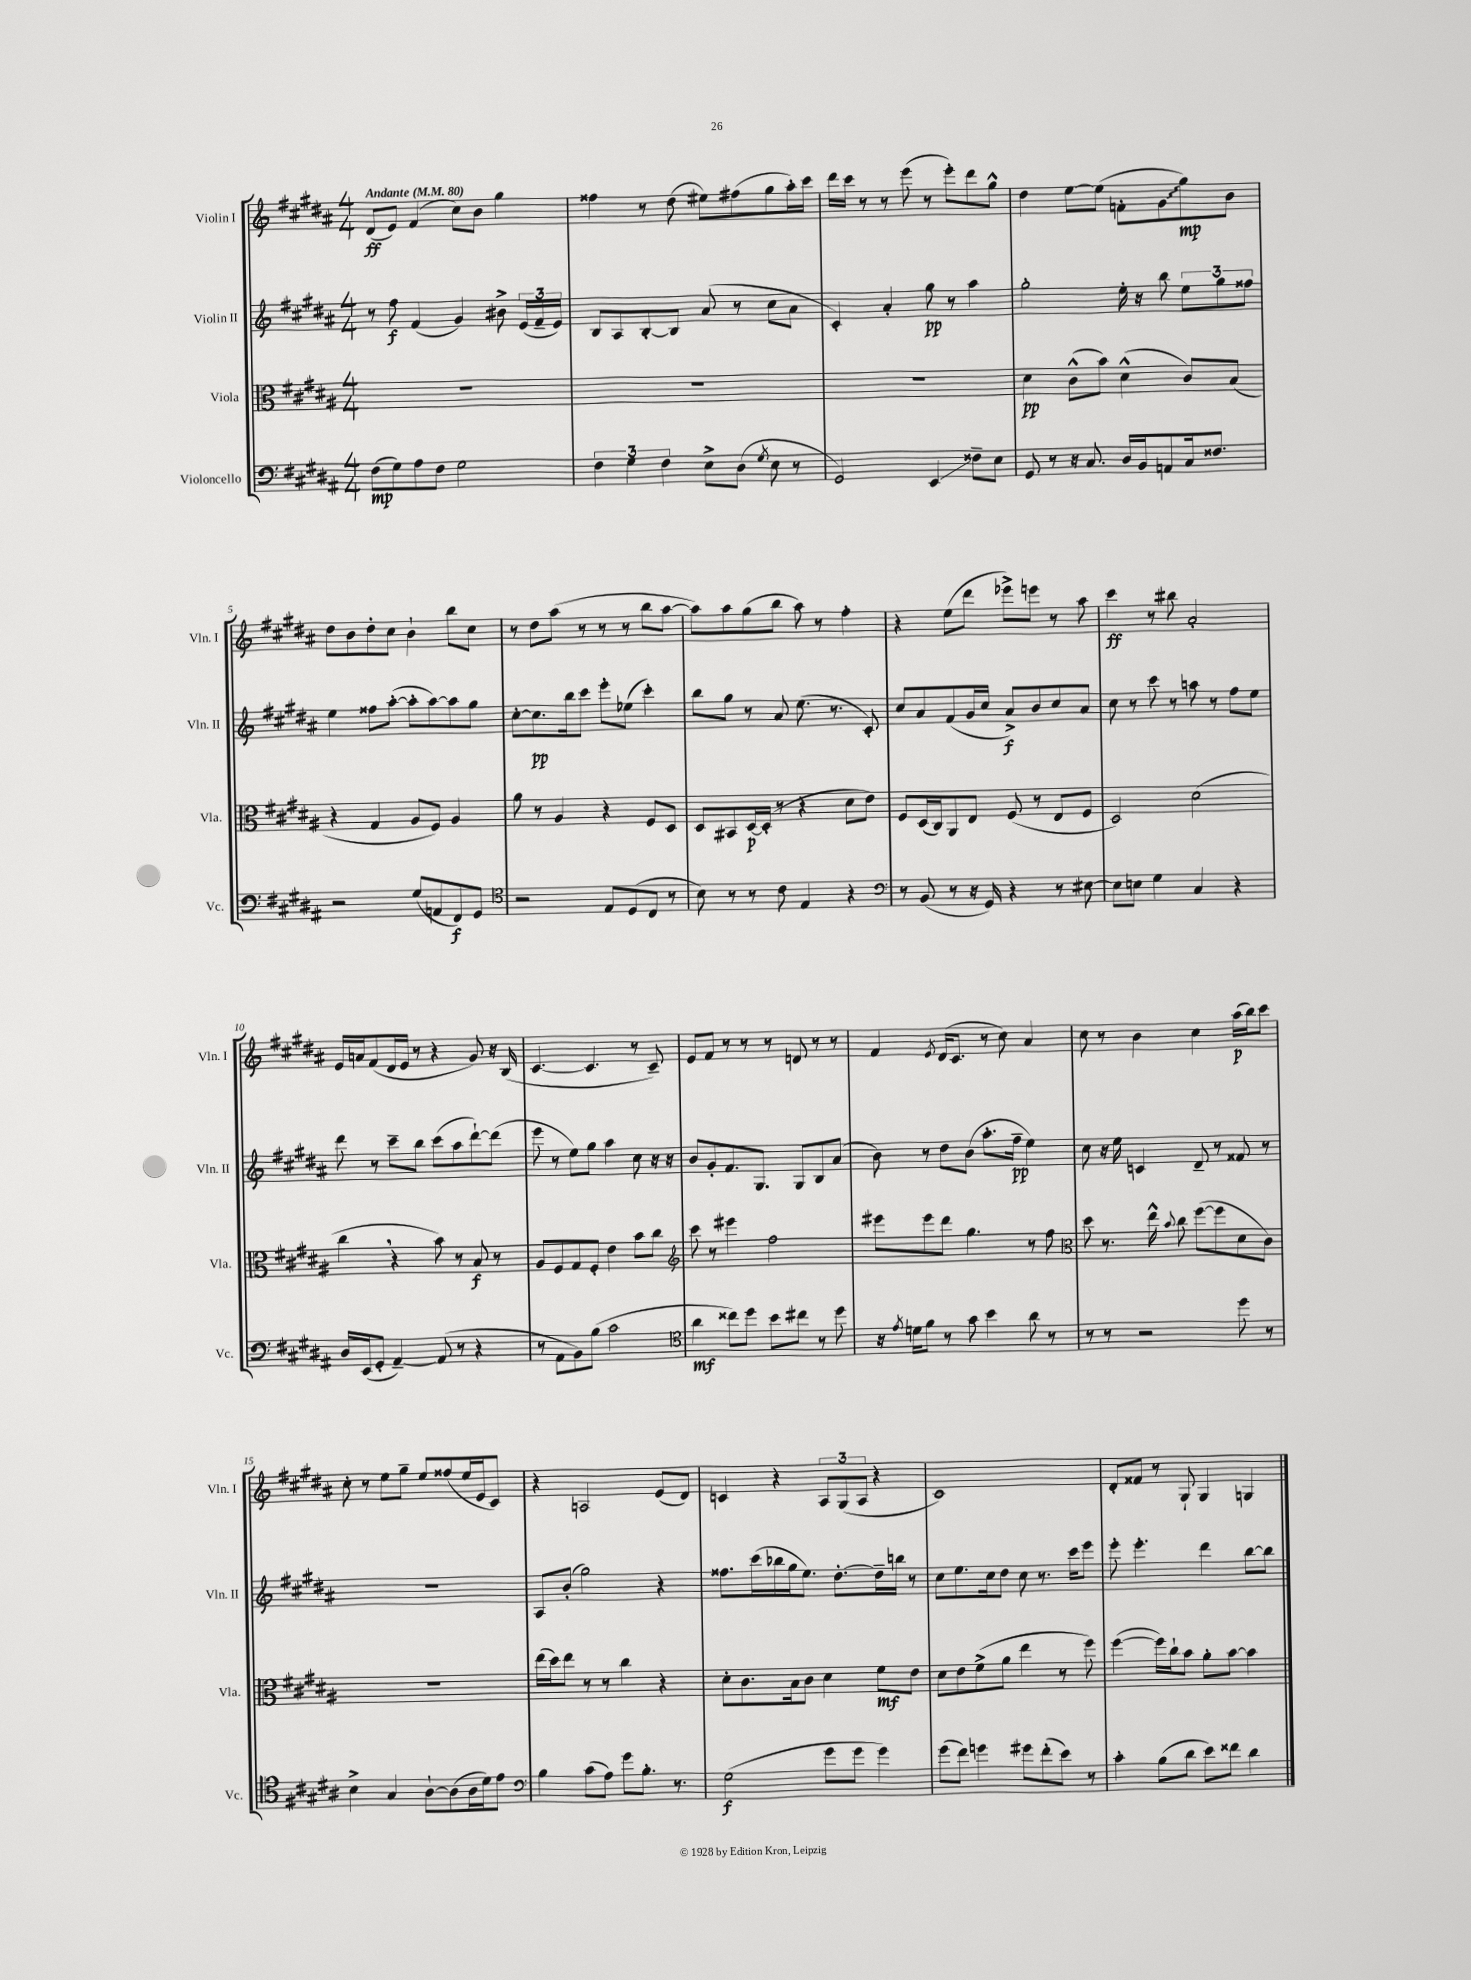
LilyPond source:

<<
\new StaffGroup <<
\new Staff = "s0" \with { instrumentName = "Violin I" shortInstrumentName = "Vln. I" } {
    \clef treble \key b \major \numericTimeSignature \time 4/4 \tempo "Andante" 4 = 80
    \autoBeamOff dis'8[\ff( e'8]) fis'4( cis''8[) b'8] gis''4 |
    fisis''4 r8 dis''8( eis''8[) fis''8( gis''8 ais''16-.) cis'''16] |
    dis'''16[ cis'''16] r8 r8 e'''8( r8 e'''8[-.) dis'''8 gis''8]-^ |
    dis''4 e''8[~ e''8]( f'8[-. \once \override Glissando.style = #'zigzag gis'8\glissando gis''8\mp) b'8] |
    dis''8[ b'8 dis''8-. cis''8] b'4-! b''8[ cis''8] |
    r8 dis''8[ ais''8]( r8 r8 r8 b''8[ ais''8]~ |
    ais''8[) ais''8 gis''8( b''8] ais''8) r8 fis''4-. |
    r4 e''8[( dis'''8] ees'''8[->) e'''8] r8 ais''8 |
    cis'''4\ff r8 bis''8 ais'2-. |
    e'16[ a'16 fis'8( dis'16 e'16] r8 r4 gis'8) r16 b16( |
    cis'4.~ cis'4. r8 cis'8--) |
    e'8[ fis'8] r8 r8 r8 d'8 r8 r8 |
    fis'4 \acciaccatura { e'8 } dis'16[( cis'8.] r8 cis''8) ais'4 |
    cis''8 r8 b'4 cis''4 ais''16[\p( b''16) cis'''8] |
    cis''8-. r8 e''8[ gis''8]-- e''8[ fisis''8( e''16 e'16 cis'8]) |
    r4 a2 e'8[( dis'8]) |
    c'4 r4 \tuplet 3/2 { ais8[ gis8( ais8] } r4 |
    cis'1) |
    dis'8[-. fisis'8] r8 gis8-! gis4 g4 \bar "|." |
}
\new Staff = "s1" \with { instrumentName = "Violin II" shortInstrumentName = "Vln. II" } {
    \clef treble \key b \major \numericTimeSignature \time 4/4
    \autoBeamOff r8 fis''8\f fis'4( gis'4) bis'8-> \tuplet 3/2 { e'16[( fis'16-- e'16]) } |
    b8[ ais8 b8~-. b8] ais'8( r8 cis''8[ ais'8] |
    cis'4-.) ais'4-. gis''8\pp r8 ais''4 |
    gis''2-. e''16-. r16 b''8 \tuplet 3/2 { e''8[ gis''8 fisis''8] } |
    e''4 fisis''8[ ais''8]~-.( ais''8[-. ais''8~) ais''8 gis''8] |
    cis''8[~-. cis''8.\pp b''16 cis'''8] e'''8[-. ees''8]( cis'''4-.) |
    b''8[ gis''8] r8 ais'8 e''8.( r8. cis'8-.) |
    cis''8[ ais'8 fis'8( gis'16 cis''16] ais'8[->\f) b'8 cis''8 ais'8] |
    cis''8 r8 cis'''8 r8 a''8 r8 fis''8[ e''8] |
    dis'''8 r8 cis'''8[-- b''8] cis'''8[( ais''8 dis'''8~-!) dis'''8]( |
    e'''8 r8 e''8[) gis''8] ais''4 cis''8 r16 r16 |
    b'8[ gis'8-. fis'8. gis8.] gis8[ b8 ais'8]( |
    b'8) r8 dis''8[ b'8]( ais''8.[-. fis''16]--\pp e''4) |
    cis''8 r16 e''16 c'4 dis'8-- r8 fisis'8 r8 |
    R1 |
    ais8[ b'8]-.( gis''2) r4 |
    fisis''8.[ cis'''16( bes''16 gis''16 e''8.]) dis''8.[~-. dis''16-- b''16] r8 |
    cis''8[ e''8. cis''16 dis''8] cis''8 r8. cis'''16[ e'''8] |
    e'''8-. e'''4.-. dis'''4 b''8[~ b''8] \bar "|." |
}
\new Staff = "s2" \with { instrumentName = "Viola" shortInstrumentName = "Vla." } {
    \clef alto \key b \major \numericTimeSignature \time 4/4
    \autoBeamOff R1 |
    R1 |
    R1 |
    dis'4\pp cis'8[-^( b'8]) dis'4-^( cis'8[) b8]( |
    r4 gis4 ais8[ fis8]) ais4 |
    ais'8 r8 ais4 r4 fis8[ dis8] |
    dis8[ bis,8 dis16~\p dis16]-.( r8 r4 dis'8[ e'8]) |
    fis8[ dis16( cis16) ais,8 e8] fis8( r8 e8[ fis8] |
    dis2) dis'2( |
    cis''4 \breathe r4 b'8) r8 b8\f r8 |
    ais8[ fis8 gis8 fis8]-. e'4 b'8[ cis''8] |
    \clef treble cis'''8 r8 eis'''4 fis''2 |
    eis'''8[ eis'''8 dis'''8] gis''4. r8 fis''8 |
    \clef alto dis''8 r8. e''16-^ \appoggiatura { b'8 } cis''8 fis''8[~( fis''8 dis'8 cis'8]) |
    r1 |
    e''16[( dis''16) e''8] r8 r8 cis''4 r4 |
    dis'8[-. cis'8. b16 cis'8] dis'4 fis'8[\mf e'8] |
    dis'8[ e'8 fis'8->( ais'8] e''4 r8 fis''8) |
    fis''4~( fis''16[) cis''16-! b'8] ais'8[-. b'8]~ b'4 \bar "|." |
}
\new Staff = "s3" \with { instrumentName = "Violoncello" shortInstrumentName = "Vc." } {
    \clef bass \key b \major \numericTimeSignature \time 4/4
    \autoBeamOff fis8[\mp( gis8) ais8 fis8] gis2 |
    \tuplet 3/2 { fis4 gis4 fis4 } e8[-> dis8]( \acciaccatura { gis8 } e8 r8 |
    gis,2) e,4\glissando fisis8[-- e8] |
    gis,8 r8 r16 cis8. dis16[ b,16 a,8 cis16 fisis8.] |
    r2 gis8[( a,8 fis,8\f) gis,8] |
    \clef tenor r2 e8[ dis8( cis8] r8 |
    b8) r8 r8 cis'8 e4 r4 |
    \clef bass r8 b,8( r8 r16 gis,16) r4 r8 eis8~ |
    eis8[ e8] gis4 cis4 r4 |
    dis16[ e,16( gis,8]-. ais,4~--) ais,8( r8 r4 |
    r8 ais,8[ b,8) b8]( cis'2 |
    \clef tenor ais'4\mf cisis''8[) dis''8] b'8[ cis''8] r8 dis''8 |
    r16 \acciaccatura { e'8 } d'16[ fis'8] r8 gis'8 b'4 ais'8 r8 |
    r8 r8 r2 dis''8 r8 |
    b4-> gis4 ais8[~-! ais8( ais16 dis'16) e'8] |
    \clef bass b4 cis'8[( ais8]) gis'8[ b8.]-. r8. |
    gis2\f( gis'8[ gis'8] gis'4) |
    gis'8[( fis'8]) g'4 gis'8[ fis'8-.( e'8]) r8 |
    cis'4-. b8[( dis'8] e'8[) fisis'8] dis'4 \bar "|." |
}
>>
>>
